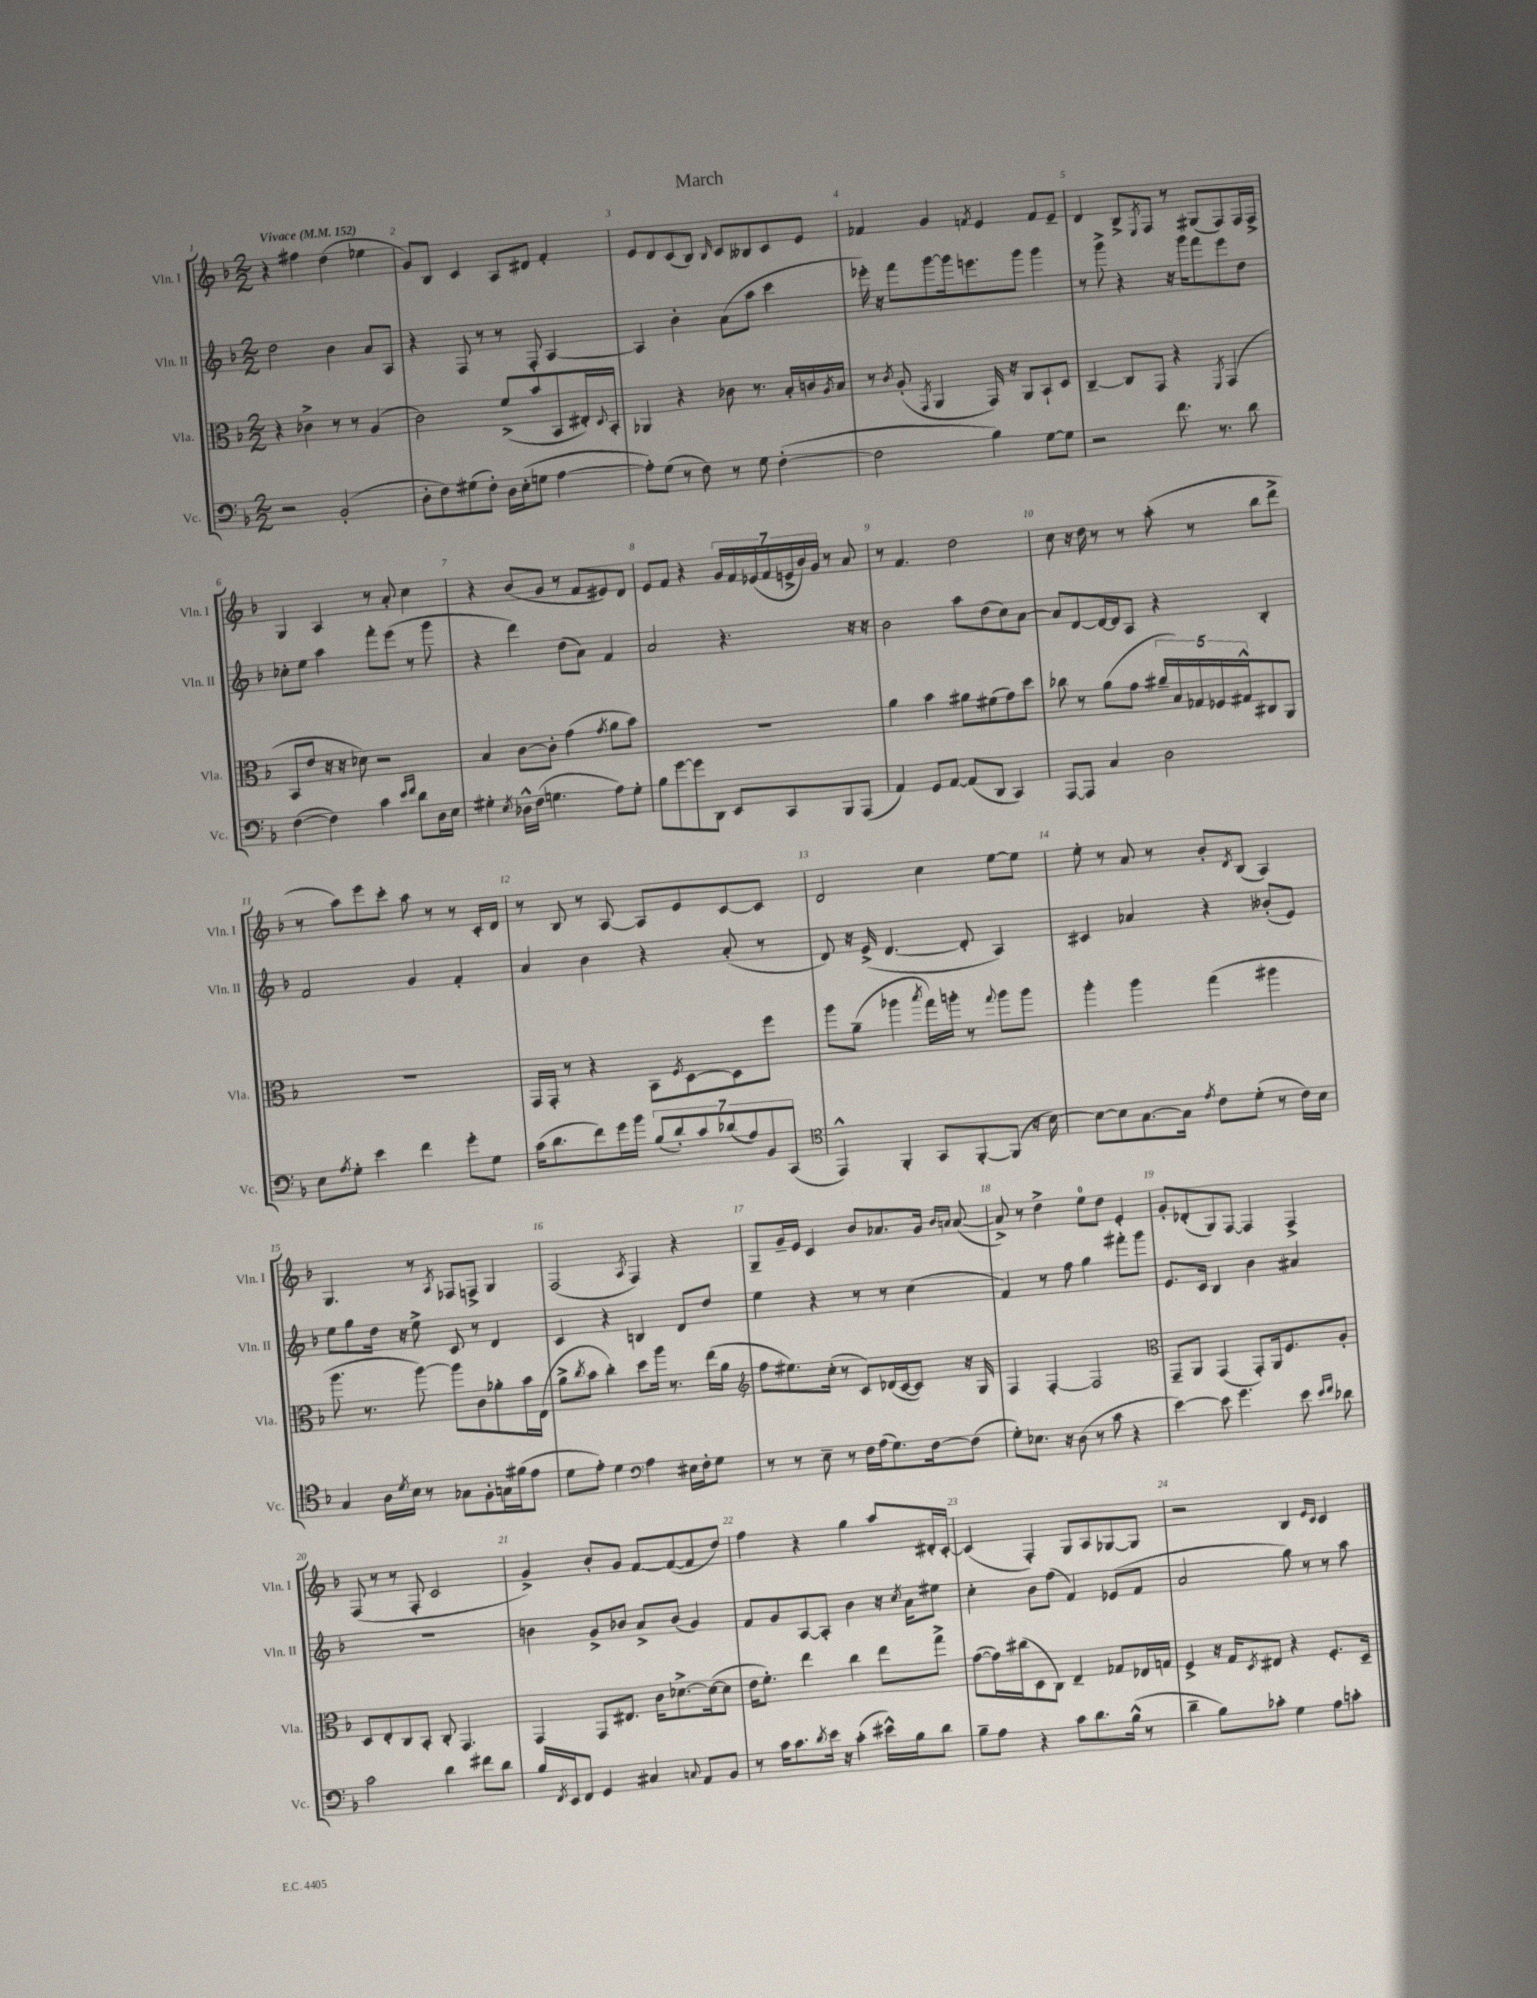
\header { title = "March" }
<<
\new StaffGroup <<
\new Staff = "s0" \with { instrumentName = "Vln. I" shortInstrumentName = "Vln. I" } {
    \clef treble \key f \major \numericTimeSignature \time 2/2 \tempo "Vivace" 4 = 152
    r4 fis''4 d''4( ees''4 |
    g'8) bes8 c'4 a8 dis'8 f'4-. |
    e'8 d'8 c'8( bes8) \grace { bes16 } c'8 beses8 c'8 e'8 |
    fes'4 g'4 \acciaccatura { f'8 } e'4 f'8 e'8-- |
    d'4 bes8-> \acciaccatura { e8 } f8 r8 gis8( f8) f16 f16-> |
    g4 a4 r8 a'8-. c''4 |
    r4 bes'8( g'8 r8 f'8 eis'8) d'8 |
    e'8 f'8 r4 \tuplet 7/4 { g'16 f'16 ees'16( f'16 e'16-> bes'16) g'16 } r8 a'8 |
    r8 f'4. d''2 |
    c''8 r16 d''16 r8 r8 a''8-.( r8 bes''8 d'''8-> |
    r8 a''8) e'''8 c'''8-. a''8 r8 r8 c'16-. d'16 |
    r8 bes8 r8 a8~ a8 e'8 c'8~ c'8 |
    d'2 c''4 e''8~ e''8 |
    e''8-. r8 a'8 r8 bes'8-. \acciaccatura { d'8 } bes8( a4) |
    g4. r8 \acciaccatura { a8 } fes8 f8-> g4 |
    f2( \acciaccatura { a8 } f4) r4 |
    g8-- g'16-- e'16 c'4 bes'8 aes'8. g'16 \grace { bes'16 a'16 } a'8~( |
    a'8->) r8 d''4-> e''8-0 d''8 e'4-. |
    g'8-. des'8-.( g8) f8~ f4 f4-> |
    f8( r8 r8 f8-. c'2 |
    g'4->) bes'8-. g'8 f'8~ f'8~( f'8 d''8) |
    f''4 r4 g''4 a''8 dis'16-. c'16~-. |
    c'4( f4-.) g8 a8 ges8~ ges8 |
    r2 bes4 \grace { e'16 c'16 } c'4 \bar "|." |
}
\new Staff = "s1" \with { instrumentName = "Vln. II" shortInstrumentName = "Vln. II" } {
    \clef treble \key f \major \numericTimeSignature \time 2/2
    d''2 bes'4 a'8 a8 |
    r4 f8 r8 r8 f8-. a4~ |
    a4 bes'4-. a'8( a''8 c'''4 |
    ees'''16-.) r16 f'''8 g'''8~ g'''16 e'''8. g'''8 g'''4 |
    r8 g'''8-> r4 r16 g'''16 f'''8 e'''8 d''8 |
    ces''8-. e''8 a''4 f'''8-. e'''8( r8 g'''8 |
    r4 d'''4) d''8( a'8) f'4 |
    a'2 r4. r16 r16 |
    bes'2 a''8 d''8( c''8) a'8~ |
    a'8 d'8~ d'16~ d'16 a8 r4 bes4-. |
    f'2 g'4 f'4-. |
    a'4 bes'4 r4 a'8-.( r8 |
    d'8) r16 e'16->( d'4.~ d'8-. a4) |
    cis'4 aes'4 r4 beses'8-.( e'8) |
    e''8 g''8 d''16 r16 e''8-> c'8 r8 d'4 |
    c'4 r4 b4 d'8 d''8 |
    e''4 r4 r8 r8 c''4( |
    f'4) r8 f''8 g''4 fis'''8-. g'''8 |
    e'8. c'16 bes4 bes'4 ais'4 |
    R1 |
    b'4 g'8-> bes'8 a'8-> bes'8( g'4) |
    f'8 g'8 a8~ a8-. bes'4 r16 \acciaccatura { c''8 } a'16 eis''8 |
    c''4-. bes'8 f''8( f'4) ees'8( f'8 |
    a'2 g''8) r8 r8 a''8 \bar "|." |
}
\new Staff = "s2" \with { instrumentName = "Vla." shortInstrumentName = "Vla." } {
    \clef alto \key f \major \numericTimeSignature \time 2/2
    r4 ces'4-> r8 r8 a4( |
    c'2) f'8->( bes'8 bes,8 eis16-.) \appoggiatura { d8 } bes,16-. |
    aes,4 r4 ces'8 r8. bes16-. c'16 \acciaccatura { a8 } bes16 |
    r8 \acciaccatura { c'8 } a8-.( \acciaccatura { g,8 } a,4 g,16) r16 a,8 bes,8-! d8 |
    c4~-- c8 g,8 r4 \acciaccatura { f,8 } g,4( |
    bes,8 e'8 r16 r16 des'8) r2 |
    bes4 c'8~ c'8-. g'4( \acciaccatura { g'8 } a'8 bes'8) |
    R1 |
    a'4 bes'4 ais'8 fis'8( g'8) d''8 |
    ces''8 r8 a'8( g'8 \tuplet 5/4 { ais'16-- bes16) ges16 fes16 gis16-^ } cis8 a,8 |
    R1 |
    g,16 g,16-. r8 r4 bes,8 \acciaccatura { f8 } d8~ d8 f''8 |
    a''8 a'8--( aes''4 \acciaccatura { bes''8 } g''16) a''16-. r8 \appoggiatura { g''8 } a''8 a''8 |
    a''4-. a''4 g''4( ais''4 |
    a''8. r8. a''8~) a''8 c'8 aes'8-. bes'16 e16( |
    a'8-> \acciaccatura { c''8 } bes'8 c''4-.) d''8 a''16 r8. e''16( a'16 |
    \clef treble f''8 eis''8.) c''16-.( r8 c'8) des'16( c'16~ c'8) r16 g16 |
    f4 f4~-. f2 |
    \clef alto g,8-- a,8 g,4( g,8-.) a,16 f8. a8-. |
    d8 e8-. c8 bes,8-. c8-. g,4. |
    g,4 g,8 eis8. c'16 des'8.~-> des'16~( des'8 |
    e'16 f'8.-.) e''4 c''4 e''8 g''8-> |
    g'8~( g'16) cis''16( d8 c8) e4-- ges8 ees16 g16 |
    f4-> r16 g16 \acciaccatura { d8 } eis8 r4 f8.-. d16-- \bar "|." |
}
\new Staff = "s3" \with { instrumentName = "Vc." shortInstrumentName = "Vc." } {
    \clef bass \key f \major \numericTimeSignature \time 2/2
    r2 bes,2-.( |
    d8-. f8) gis8( f8-.) d16 e16-.( g8 a4~ |
    a8-.) g8( r8 f8) r8 g8 f4~-.( |
    f2 bes4) g8~ g8 |
    r2 f'8. r8. d'8 |
    f4~( f4) c'4 \grace { e'16 f'16 } d'8 d16 e16 |
    gis4-. \acciaccatura { e8 } des16-^ f16( g4. a8) g8-. |
    bes8 g'8~ g'8 d,8 e,8 c,8 bes,,8 a,,8( |
    a,4) g,8 a,8~ a,8( d,8 c,4) |
    a,,8~ a,,8 c4 d2 |
    e8 \acciaccatura { a8 } g8-. e'4 f'4 g'8-. g8 |
    c'16( d'8. f'8) g'16 bes'16 \tuplet 7/4 { bes8( d'8-.) c'8 des'8( a8) bes,8 c,8( } |
    \clef tenor e,4-^) f,4-. g,8 f,8~-. f,8( r16 bes16~) |
    bes8~ bes8 g8.~ g16 \acciaccatura { e'8 } c'8 d'8-.( r8 c'16) bes16 |
    g4 a16 \acciaccatura { d'8 } bes16 r8 ges8 f8-. g16 fis'16( e'8 |
    d'8 e'8-.) d'4 \clef bass a4 eis16 f16-. g8 |
    r8 r8 e8-- r8 f16 a16( g8.) f16~ f8( |
    g8-.) ees8. r16 d8( r8 c'8 r4 |
    e'4~) e'8 g'4. e'8 \grace { e'16 f'16 } des'8 |
    c'2 d'4 fis'8 d'8 |
    bes16 \acciaccatura { f,8 } e,16 f,8 g,4 cis4 \appoggiatura { c8 } a,8 bes,8 |
    r8 c'16 c'8. \acciaccatura { d'8 } e'16 r16 c'4-.( eis'16-^) bes16 d'8 |
    bes8-- a8 r4 c'8 d'8. bes16-^( r8 |
    d'4-- bes8) ces'8-. g4 a8 c'8-. \bar "|." |
}
>>
>>
\layout { \context { \Score \override BarNumber.break-visibility = ##(#f #t #t) barNumberVisibility = #all-bar-numbers-visible } }
